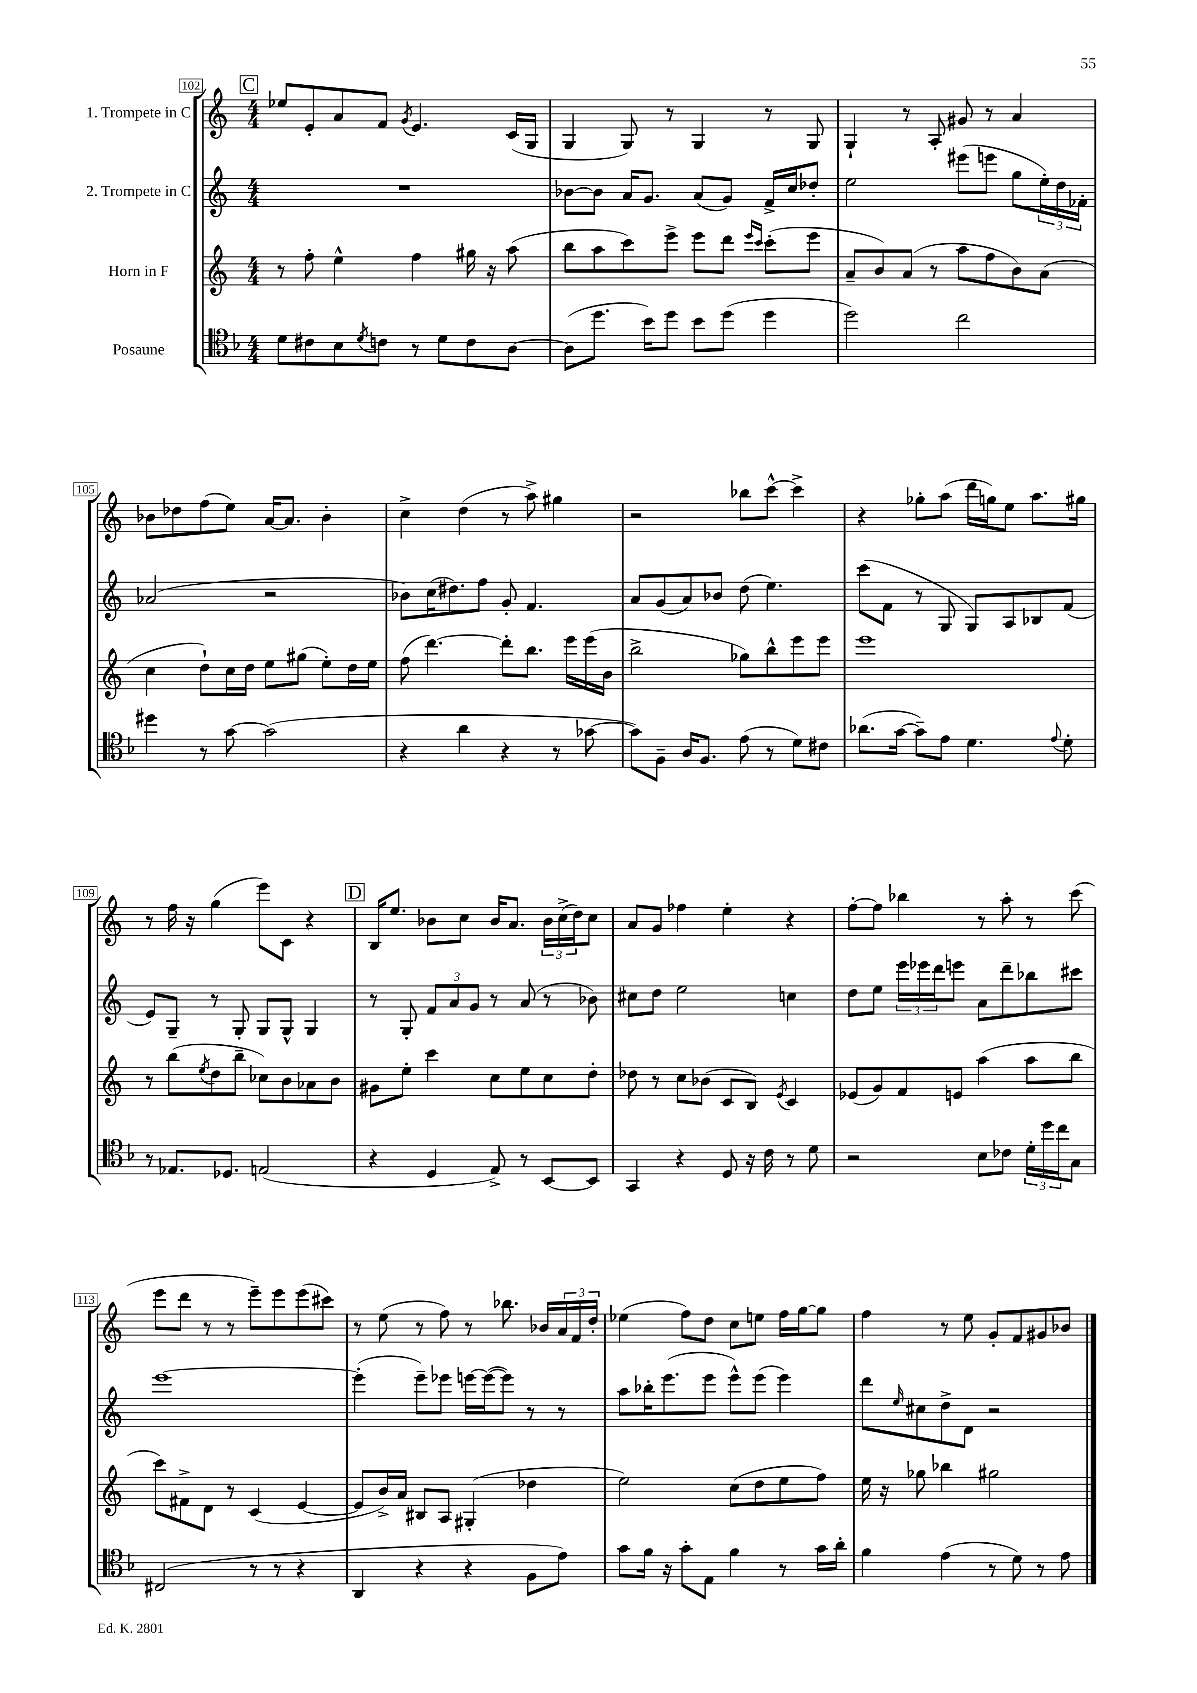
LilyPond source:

<<
\new StaffGroup <<
\new Staff = "s0" \with { instrumentName = "1. Trompete in C" } {
    \clef treble \key c \major \numericTimeSignature \time 4/4
    \mark \markup { \box "C" } ees''8 e'8-. a'8 f'8 \acciaccatura { g'8 } e'4. c'16( g16 |
    g4 g8) r8 g4 r8 g8 |
    g4-! r8 a8-. gis'8 r8 a'4 |
    bes'8 des''8 f''8( e''8) a'16~ a'8. bes'4-. |
    c''4-> d''4( r8 a''8->) gis''4 |
    r2 bes''8 c'''8~-^ c'''4-> |
    r4 ges''8-. a''8( d'''16 g''16) e''8 a''8. gis''16 |
    r8 f''16 r16 g''4( e'''8) c'8 r4 |
    \mark \markup { \box "D" } b16 e''8. bes'8 c''8 bes'16 a'8. \tuplet 3/2 { bes'16 c''16->( d''16) } c''8 |
    a'8 g'8 fes''4 e''4-. r4 |
    f''8~-. f''8 bes''4 r8 a''8-. r8 c'''8( |
    e'''8 d'''8 r8 r8 e'''8--) e'''8 e'''8( cis'''8) |
    r8 e''8( r8 f''8) r8 bes''8. bes'16 \tuplet 3/2 { a'16 f'16 d''16-. } |
    ees''4( f''8) d''8 c''8 e''8 f''16 g''16~ g''8 |
    f''4 r8 e''8 g'8-. f'8 gis'8 bes'8 \bar "|." |
}
\new Staff = "s1" \with { instrumentName = "2. Trompete in C" } {
    \clef treble \key c \major \numericTimeSignature \time 4/4
    \mark \markup { \box "C" } R1 |
    bes'8~ bes'8 a'16 g'8. a'8( g'8) f'16-> c''16 des''8-. |
    e''2 eis'''8( e'''8 g''8 \tuplet 3/2 { e''16-.) d''16 fes'16-. } |
    aes'2( r2 |
    bes'8) c''16( dis''8.) f''8 g'8-. f'4. |
    a'8 g'8( a'8) bes'8 d''8( e''4.) |
    c'''8( f'8 r8 g8 g8) a8 bes8 f'8( |
    e'8) g8-- r8 g8-. g8 g8-^ g4 |
    \mark \markup { \box "D" } r8 g8-. \tuplet 3/2 { f'8 a'8 g'8 } r8 a'8( r8 bes'8) |
    cis''8 d''8 e''2 c''4 |
    d''8 e''8 \tuplet 3/2 { e'''16 ees'''16 d'''16 } e'''8 a'8 d'''8-- bes''8 cis'''8 |
    e'''1~ |
    e'''4-.( e'''8--) ees'''8 e'''16~ e'''16~( e'''8) r8 r8 |
    a''8 bes''16-. e'''8.( e'''8 e'''8-^) e'''8( e'''4) |
    d'''8 \grace { e''16 } cis''8 d''8-> d'8 r2 \bar "|." |
}
\new Staff = "s2" \with { instrumentName = "Horn in F" } {
    \clef treble \key c \major \numericTimeSignature \time 4/4
    \mark \markup { \box "C" } r8 f''8-. e''4-^ f''4 gis''16 r16 a''8( |
    b''8 a''8 c'''8) e'''8-> e'''8 d'''8 \grace { e'''16 c'''16 } c'''8-.( e'''8 |
    a'8-- b'8) a'8( r8 a''8 f''8 b'8) a'8( |
    c''4 d''8-!) c''16 d''16 e''8 gis''8( e''8-.) d''16 e''16 |
    f''8( d'''4.~) d'''8-. b''8. e'''16 e'''16( b'16 |
    b''2-> ges''8) b''8-^ e'''8 e'''8 |
    e'''1 |
    r8 b''8( \acciaccatura { e''8 } d''8 b''8-- ces''8) b'8 aes'8 b'8 |
    \mark \markup { \box "D" } gis'8 e''8-. c'''4 c''8 e''8 c''8 d''8-. |
    des''8 r8 c''8 bes'8( c'8 b8) \acciaccatura { e'8 } c'4 |
    ees'8( g'8) f'8 e'8 a''4( a''8 b''8 |
    c'''8) fis'8-> d'8 r8 c'4( e'4~ |
    e'8 b'16->) a'16 bis8 a8 gis4-.( des''4 |
    e''2) c''8( d''8 e''8 f''8) |
    e''16 r16 ges''8 bes''4 gis''2 \bar "|." |
}
\new Staff = "s3" \with { instrumentName = "Posaune" } {
    \clef tenor \key f \major \numericTimeSignature \time 4/4
    \mark \markup { \box "C" } d'8 cis'8 bes8 \acciaccatura { d'8 } c'8 r8 d'8 c'8 a8~ |
    a8( d''8. bes'16) d''8 bes'8 d''8( d''4 |
    d''2) c''2 |
    dis''4 r8 g'8~ g'2( |
    r4 a'4 r4 r8 ges'8~ |
    ges'8) f8-- a16 f8. e'8( r8 d'8) cis'8 |
    aes'8.( g'16~ g'8--) e'8 d'4. \appoggiatura { e'8 } d'8-. |
    r8 ees8. des8. e2( |
    \mark \markup { \box "D" } r4 d4 e8->) r8 bes,8~ bes,8 |
    g,4 r4 d8 r16 c'16 r8 d'8 |
    r2 bes8 ces'8 \tuplet 3/2 { d'16-. d''16 c''16 } g8 |
    cis2( r8 r8 r4 |
    a,4 r4 r4 f8 e'8) |
    g'8 f'16 r16 g'8-. e8 f'4 r8 g'16 a'16-. |
    f'4 e'4( r8 d'8) r8 e'8 \bar "|." |
}
>>
>>
\layout { \context { \Score currentBarNumber = #102 \override BarNumber.stencil = #(make-stencil-boxer 0.1 0.3 ly:text-interface::print) } }
